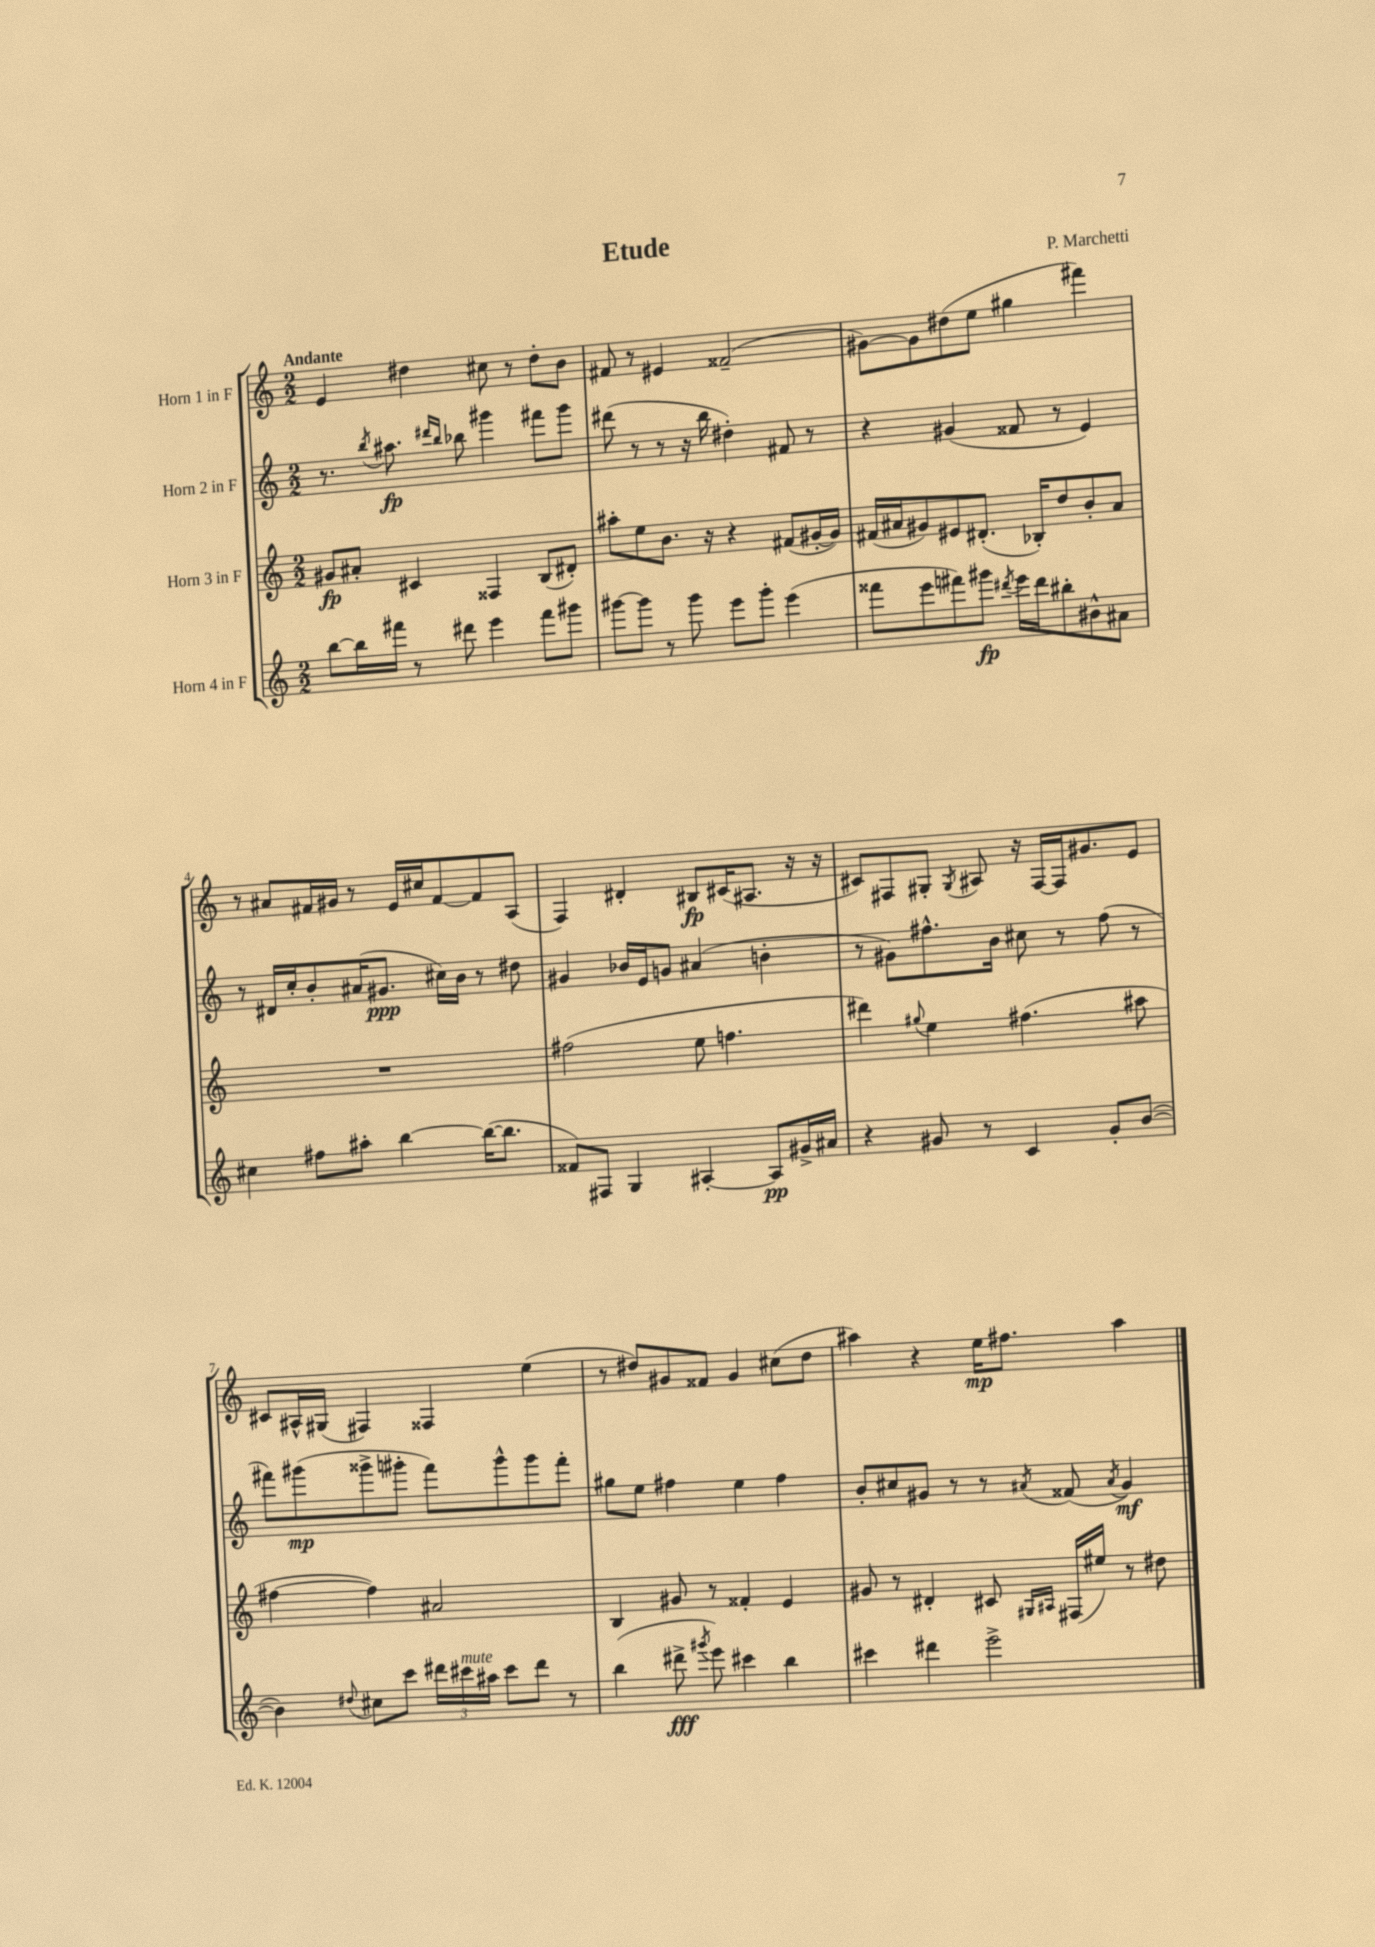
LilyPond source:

\header { title = "Etude" composer = "P. Marchetti" }
<<
\new StaffGroup <<
\new Staff = "s0" \with { instrumentName = "Horn 1 in F" } {
    \clef treble \key c \major \numericTimeSignature \time 2/2 \tempo "Andante"
    \autoBeamOff e'4 dis''4 cis''8 r8 dis''8[-. b'8] |
    fis'8 r8 eis'4 fisis'2--( |
    gis'8[~) gis'8 dis''8( e''8] gis''4 fis'''4) |
    r8 ais'8[ fis'16 gis'16] r8 e'16[ cis''16 fis'8~ fis'8 a8]( |
    f4) dis'4-. bis8[\fp cis'16( ais8.] r16 r16 |
    cis'8[) fis8 gis8]-. \acciaccatura { gis8 } ais8 r16 fis16[~ fis16 gis'8. e'8] |
    cis'8[ ais16-^ gis16]( fis4) fisis4 e''4( |
    r8 dis''8[) gis'8 fisis'8] gis'4 cis''8[( dis''8] |
    ais''4) r4 e''16[\mp fis''8.] ais''4 \bar "|." |
}
\new Staff = "s1" \with { instrumentName = "Horn 2 in F" } {
    \clef treble \key c \major \numericTimeSignature \time 2/2
    \autoBeamOff r8. \acciaccatura { b''8 } ais''8.\fp \grace { dis'''16[ b''16] } bes''8 gis'''4 fis'''8[ gis'''8] |
    dis'''8( r8 r8 r16 b''16 dis''4-.) fis'8 r8 |
    r4 gis'4( fisis'8 r8 e'4) |
    r8 dis'16[ c''16-. b'8-. ais'16( gis'8.]\ppp cis''16[) b'16] r8 dis''8 |
    gis'4 bes'16[ e'16 g'8] ais'4( b'4-. |
    r8 gis'8[) fis''8.-^ b'16] cis''8 r8 fis''8( r8 |
    fis'''8[) gis'''8\mp( gisis'''8-> gis'''8]-. fis'''8[) gis'''8-^ gis'''8 fis'''8]-. |
    gis''8[ e''8] fis''4 e''4 fis''4 |
    b'8[-. cis''8 gis'8] r8 r8 \acciaccatura { ais'8 } fisis'8( \acciaccatura { ais'8 } gis'4\mf) \bar "|." |
}
\new Staff = "s2" \with { instrumentName = "Horn 3 in F" } {
    \clef treble \key c \major \numericTimeSignature \time 2/2
    \autoBeamOff gis'8[\fp ais'8]-. cis'4 fisis4 b8[( dis'8]-.) |
    ais''8[-. e''8 b'8.] r16 r4 fis'8[( gis'16~-. gis'16]) |
    fis'16[( ais'16 gis'8) eis'8 dis'8.]-.( bes16[-.) d''8 b'8-. ais'8] |
    R1 |
    fis''2( e''8 f''4. |
    dis'''4) \appoggiatura { gis''8 } e''4 fis''4.( ais''8 |
    fis''4~ fis''4) ais'2 |
    b4 gis'8 r8 fisis'4-. e'4 |
    gis'8 r8 dis'4-. cis'8 \grace { gis16[ ais16] } fis16[( eis''16]) r8 dis''8 \bar "|." |
}
\new Staff = "s3" \with { instrumentName = "Horn 4 in F" } {
    \clef treble \key c \major \numericTimeSignature \time 2/2
    \autoBeamOff b''8[~ b''16 fis'''16] r8 dis'''8 e'''4 fis'''8[ gis'''8] |
    gis'''8[~ gis'''8] r8 gis'''8 e'''8[ gis'''8]-. e'''4( |
    fisis'''8[ e'''8 fis'''8) gis'''8]\fp \acciaccatura { dis'''8 } e'''16[ dis'''16 bis''8-. bis'8-^ ais'8] |
    cis''4 fis''8[ ais''8]-. b''4~ b''16[~( b''8.] |
    fisis'8[) fis8] g4 ais4~-. ais8[\pp gis'16-> ais'16] |
    r4 gis'8 r8 c'4 gis'8[-. b'8]~( |
    b'4) \appoggiatura { dis''8 } cis''8[ c'''8] \tuplet 3/2 { dis'''16[ cis'''16^\markup { \italic "mute" } ais''16] } cis'''8[ dis'''8] r8 |
    b''4( dis'''8->\fff \acciaccatura { gis'''8 } e'''8) cis'''4 b''4 |
    cis'''4 dis'''4 e'''2-> \bar "|." |
}
>>
>>
